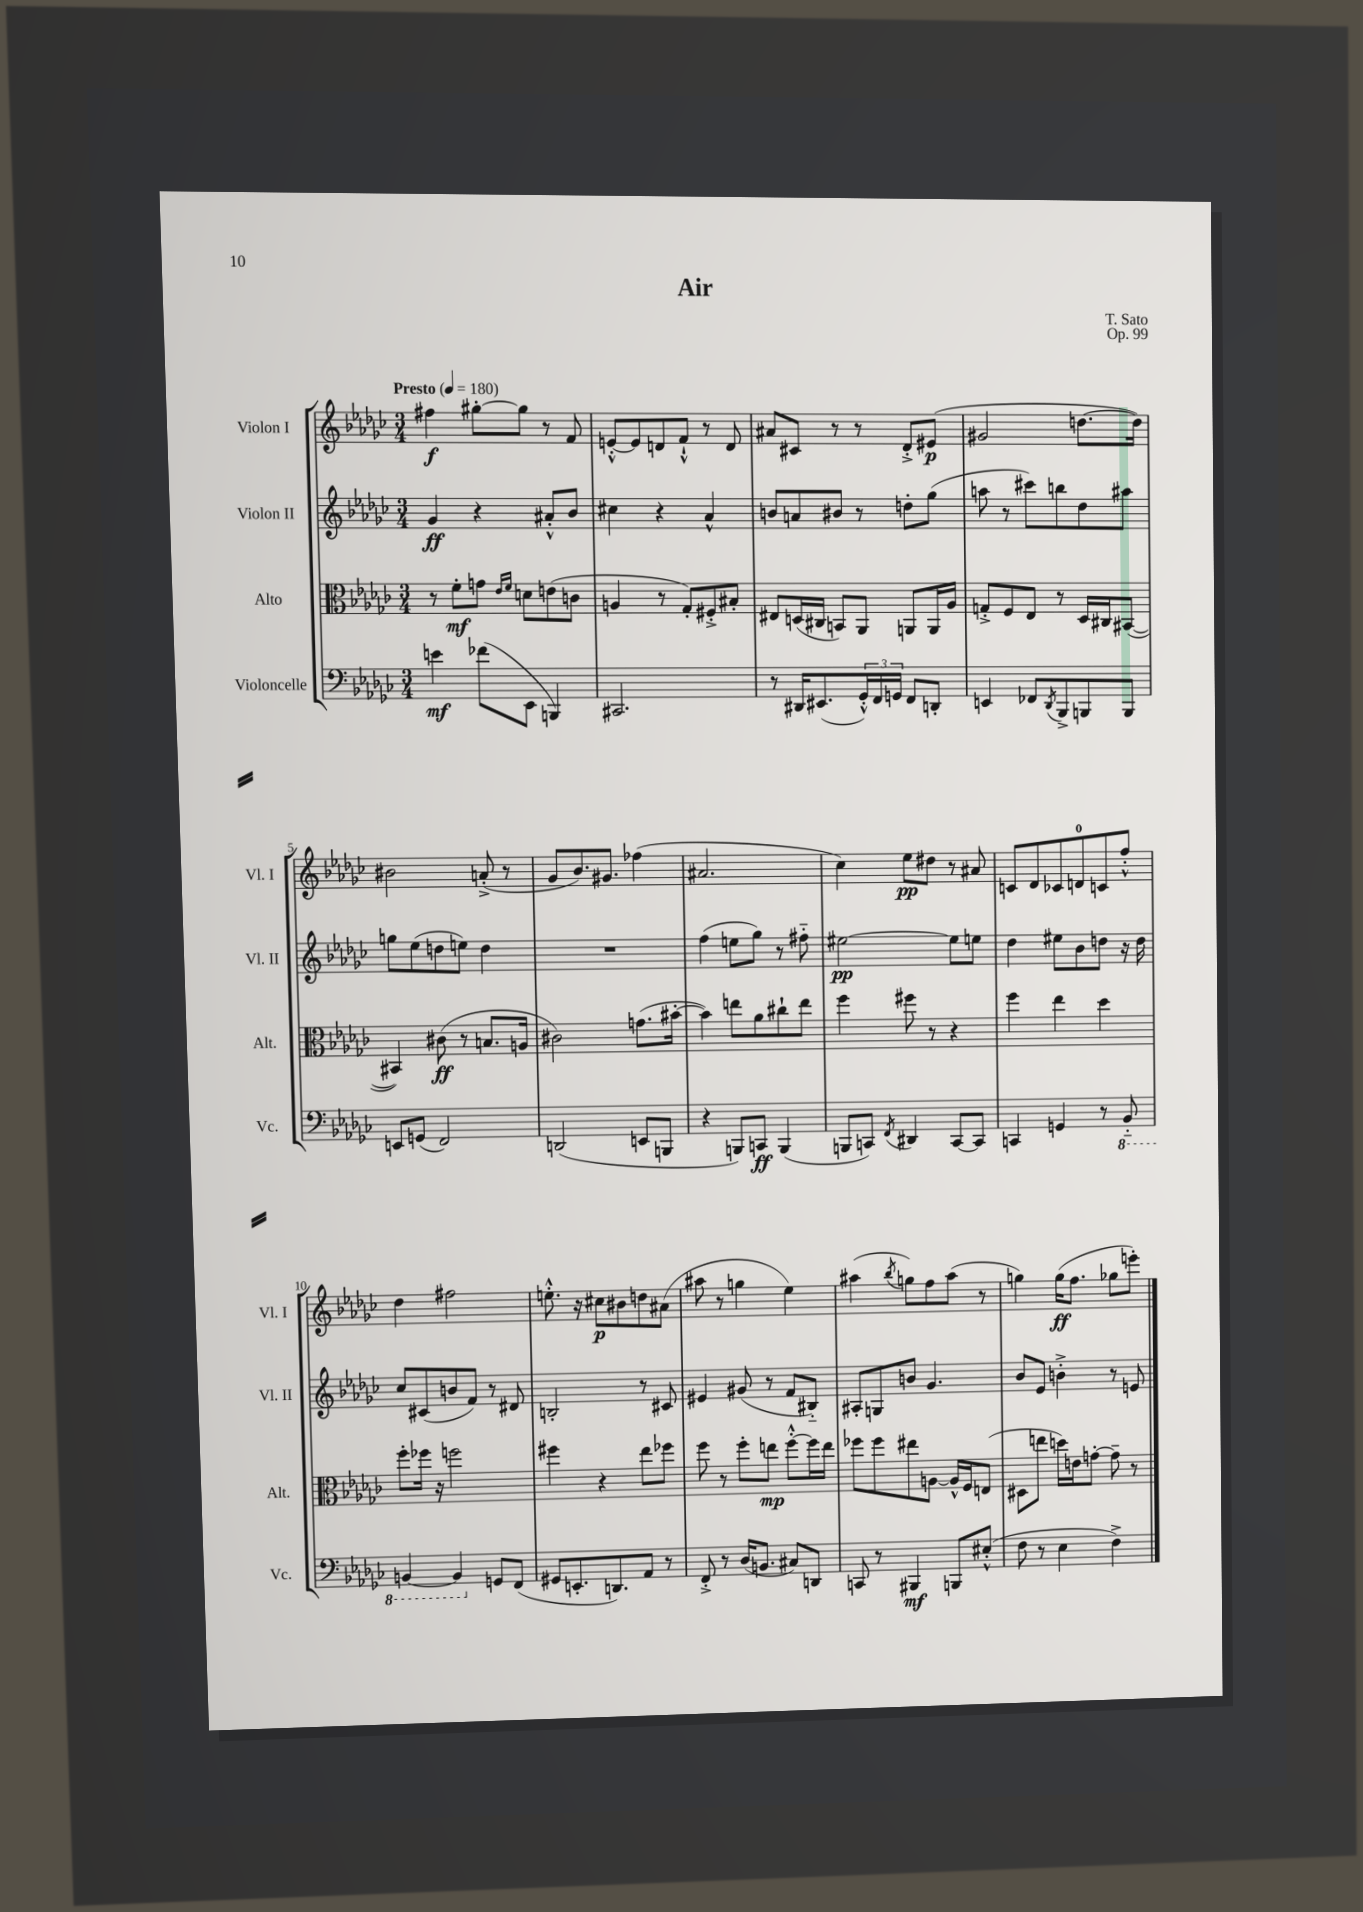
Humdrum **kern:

**kern	**dynam	**kern	**dynam	**kern	**dynam	**kern	**dynam
*part4	*part4	*part3	*part3	*part2	*part2	*part1	*part1
*staff4	*staff4	*staff3	*staff3	*staff2	*staff2	*staff1	*staff1
*I"Violoncelle	*	*I"Alto	*	*I"Violon II	*	*I"Violon I	*
*I'Vc.	*	*I'Alt.	*	*I'Vl. II	*	*I'Vl. I	*
*clefF4	*	*clefC3	*	*clefG2	*	*clefG2	*
*k[b-e-a-d-g-c-]	*	*k[b-e-a-d-g-c-]	*	*k[b-e-a-d-g-c-]	*	*k[b-e-a-d-g-c-]	*
*M3/4	*	*M3/4	*	*M3/4	*	*M3/4	*
*MM180	*	*MM180	*	*MM180	*	*MM180	*
=1	=1	=1	=1	=1	=1	=1	=1
!	!	!	!	!	!	!LO:TX:a:B:t=Presto	!
4en\	mf	8r	.	4g-/	ff	4ff#X\	f
.	.	8f'\L	mf	.	.	.	.
(8f-X\L	.	8gn\J	.	4r	.	[8gg#X'\L	.
.	.	16qqe-/LL	.	.	.	.	.
.	.	16qqf/JJ	.	.	.	.	.
8EE-\J	.	8dn\L	.	.	.	8gg#\J]	.
4BBBn/)	.	(8en\	.	8a#X'^^/L	.	8r	.
.	.	8cn\J	.	8b-/J	.	8f/	.
=2	=2	=2	=2	=2	=2	=2	=2
2.CC#X/	.	4An/	.	4cc#X\	.	[8en'^^/L	.
.	.	.	.	.	.	8e/]	.
.	.	8r	.	4r	.	8dn/	.
.	.	8G-'/L)	.	.	.	8f`^^/J	.
.	.	8F#X'^/	.	4a-^^/	.	8r	.
.	.	8B#X'/J	.	.	.	8d/	.
=3	=3	=3	=3	=3	=3	=3	=3
8r	.	8E#X/L	.	8bn/L	.	8a#X/L	.
16DD#X/KL	.	(16Dn/L	.	8an/	.	8c#X/J	.
(8.EE#X/	.	16C#X/JJ	.	.	.	.	.
.	.	8BBn/L)	.	8b#X/J	.	8r	.
24GG-'^^/L)	.	8AA-/J	.	8r	.	8r	.
24FF/	.	.	.	.	.	.	.
24GGn/JJ	.	.	.	.	.	.	.
8FF/L	.	8AAn/L	.	8ddn'\L	.	8d-'^/L	.
8DDn'/J	.	16AA/L	.	(8gg-\J	.	(8e#X/J	p
.	.	16A-/JJ	.	.	.	.	.
=4	=4	=4	=4	=4	=4	=4	=4
4EEn/	.	8Gn'^/L	.	8aan\	.	2g#X/	.
.	.	8F/	.	8r	.	.	.
8FF-X/L	.	8E-/J	.	8ccc#X\L)	.	.	.
8qDD-/	.	.	.	.	.	.	.
8BBB-^/	.	8r	.	8bbn\	.	.	.
8BBBn/	.	16D-/LL	.	8dd-\	.	[8.ddn\L	.
.	.	16C#X/J	.	.	.	.	.
8BBB/J	.	([8BB#X/J	.	8aa#X\J	.	.	.
.	.	.	.	.	.	16dd\Jk])	.
!!LO:LB:g=z
=5	=5	=5	=5	=5	=5	=5	=5
8EEn/L	.	4BB#X/])	.	8ggn\L	.	2b#X\	.
(8GGn/J	.	.	.	(8ee-\	.	.	.
2FF/)	.	(8c#X\	ff	8ddn\	.	.	.
.	.	8r	.	8een\J)	.	.	.
.	.	8.Bn/L	.	4dd\	.	(8an'^/	.
.	.	.	.	.	.	8r	.
.	.	16An/Jk	.	.	.	.	.
=6	=6	=6	=6	=6	=6	=6	=6
(2DDn/	.	2c#X\)	.	2.r	.	8g-/L	.
.	.	.	.	.	.	8.b-/)	.
.	.	.	.	.	.	8.g#X/J	.
8EEn/L	.	(8.gn\L	.	.	.	(4ff-X\	.
8BBBn/J	.	.	.	.	.	.	.
.	.	[16b#X'\Jk	.	.	.	.	.
=7	=7	=7	=7	=7	=7	=7	=7
4r	.	4b#\])	.	(4ff\	.	2.a#X/	.
8BBBn/L)	.	8een\L	.	8een\L	.	.	.
8CCn/J	ff	8a-\	.	8gg-\J)	.	.	.
(4BBB/	.	8cc#X`\	.	8r	.	.	.
.	.	8ee\J	.	8ff#X\	.	.	.
=8	=8	=8	=8	=8	=8	=8	=8
8BBBn/L	.	4ff\	.	[2ee#X\	pp	4cc-\)	.
8CCn/J)	.	.	.	.	.	.	.
8qFF/	.	.	.	.	.	.	.
4DD#X/	.	8ff#X\	.	.	.	8ee-\L	pp
.	.	8r	.	.	.	8dd#X\J	.
[8CC/L	.	4r	.	8ee#\L]	.	8r	.
8CC/J]	.	.	.	8een\J	.	8a#X/	.
=9	=9	=9	=9	=9	=9	=9	=9
4CCn/	.	4ff\	.	4dd-\	.	8cn/L	.
.	.	.	.	.	.	8d-/	.
4GGn/	.	4ee-\	.	8ee#X\L	.	8c-X/	.
.	.	.	.	8b-\	.	8dn/	.
8r	.	4dd-\	.	8ddn\J	.	8cn/	.
*8ba	*	*	*	*	*	*	*
8BBB-/	.	.	.	16r	.	8ff'^^/J	.
.	.	.	.	16dd\	.	.	.
!!LO:LB:g=z
=10	=10	=10	=10	=10	=10	=10	=10
[4BBBn/	.	8ff'\L	.	8cc-/L	.	4dd-\	.
.	.	16ff-X\Jk	.	(8c#X/	.	.	.
.	.	16r	.	.	.	.	.
4BBB/]	.	2ffn\	.	8bn/	.	2ff#X\	.
.	.	.	.	8f/J)	.	.	.
*X8ba	*	*	*	*	*	*	*
8GGn/L	.	.	.	8r	.	.	.
(8FF/J	.	.	.	8d#X/	.	.	.
=11	=11	=11	=11	=11	=11	=11	=11
8GG#X/L	.	4ff#X\	.	2Bn'/	.	8.een'^^\	.
8.EEn'/	.	.	.	.	.	.	.
.	.	.	.	.	.	16r	.
.	.	4r	.	.	.	8cc#X\L	p
8.DDn/)	.	.	.	.	.	.	.
.	.	.	.	.	.	8b#X\	.
8AA-/J	.	8ee-\L	.	8r	.	8ddn\	.
8r	.	8ff-X\J	.	8c#X/	.	(8a#X\J	.
=12	=12	=12	=12	=12	=12	=12	=12
8FF'^/	.	8ff\	.	4e#X/	.	8aa#X\	.
8r	.	8r	.	.	.	8r	.
(16D-/KL	.	8ff'\L	.	(8g#X/	.	4ggn\	.
8.BBn/J	.	.	.	.	.	.	.
.	.	8een\J	mp	8r	.	.	.
8C#X/L)	.	[8ff'^^\L	.	8f/L	.	4ee-\)	.
8DDn/J	.	16ff\L]	.	8B#X/J)	.	.	.
.	.	16ee\JJ	.	.	.	.	.
=13	=13	=13	=13	=13	=13	=13	=13
8CCn/	.	8ff-X\L	.	8A#X'/L	.	(4aa#X\	.
8r	.	8ff-\	.	8Gn/	.	.	.
.	.	.	.	.	.	8qbb-/	.
4BBB#X/	mf	8ee#X\	.	8bn/J	.	8ggn\L)	.
.	.	[8An\J	.	4.g-/	.	8ff\	.
8BBBn/L	.	16A^^/LL]	.	.	.	(8aa#\J	.
.	.	16F/J	.	.	.	.	.
(8E#X'^^/J	.	(8En/J	.	.	.	8r	.
=14	=14	=14	=14	=14	=14	=14	=14
8F\	.	8D#X\L	.	8b-/L	.	4ggn\)	.
8r	.	8een\J	.	8e-/J	.	.	.
4E-\	.	16ddn\LL)	.	4bn'^\	.	(16gg\KL	ff
.	.	16en\J	.	.	.	8.ff\J	.
.	.	[8gn'\J	.	.	.	.	.
4F^\)	.	8g~\]	.	8r	.	8gg-X\L	.
.	.	8r	.	8en/	.	8eeen'\J)	.
==	==	==	==	==	==	==	==
*-	*-	*-	*-	*-	*-	*-	*-
